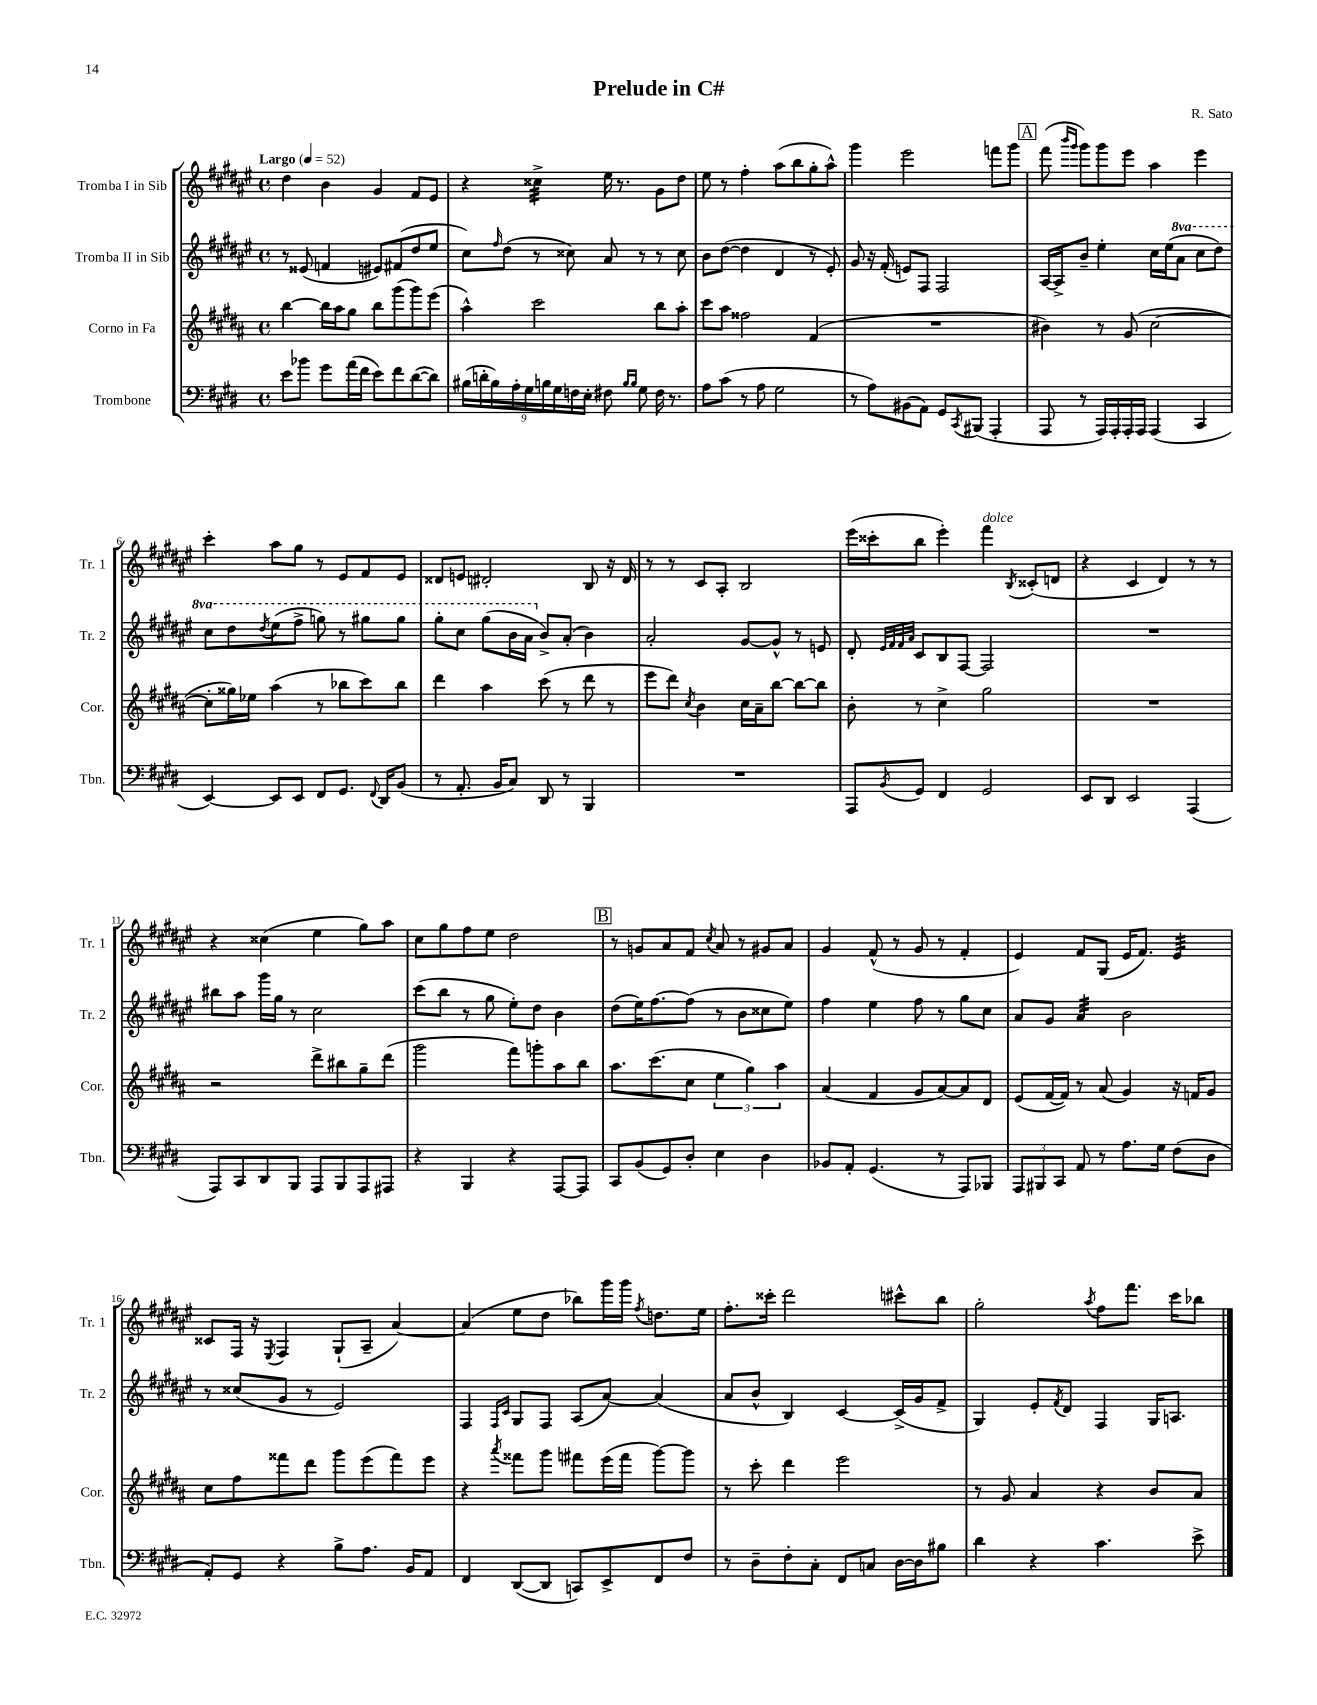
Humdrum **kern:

**kern	**kern	**kern	**kern
*staff4	*staff3	*staff2	*staff1
*clefF4	*clefG2	*clefG2	*clefG2
*k[f#c#g#d#]	*k[f#c#g#d#a#]	*k[f#c#g#d#a#e#]	*k[f#c#g#d#a#e#]
*M4/4	*M4/4	*M4/4	*M4/4
*met(c)	*met(c)	*met(c)	*met(c)
*MM52	*MM52	*MM52	*MM52
8e\L	[4bb\	8r	4dd#\
8b-\J	.	(8e##/	.
8g#\L	16bb\]LL	4f/	4b\
.	16aa#\J	.	.
(16a\L	8gg#\J	.	.
16f#\JJ	.	.	.
8e\L)	8bb\L	8e#/L)	4g#/
8f#\	(8ggg#\	(8f#/	.
([8d#\	8ggg#\)	8dd#/	8f#/L
8d#\]J)	(8eee\J	8ee#/J	8e#/J
=	=	=	=
(18B#\LL	4aa#^^\)	8cc#\L)	4r
18d'\	.	.	.
18B#\)	.	.	.
.	.	16qqff#/	.
.	.	(8dd#\J	.
18A'\	.	.	.
18G#\	.	.	.
.	2ccc#\	8r	4cc##^\
18B\	.	.	.
18G#\	.	.	.
.	.	8cc##\)	.
18F\	.	.	.
18E'\JJ	.	.	.
8F#\	.	8a#/	16ee#\
.	.	.	8.r
16qqB/LL	.	.	.
16qqB/JJ	.	.	.
8G#\	.	8r	.
16F#\	8bb\L	8r	8g#\L
8.r	.	.	.
.	8aa#'\J	8cc##\	8dd#\J
=	=	=	=
8A\L	8ccc#\L	8b\L	8ee#\
(8c#\J	8aa#\J	([8dd#\J	8r
8r	2ff##\	4dd#\]	4ff#'\
8A\	.	.	.
2G#\	.	4d#/	(8aa#\L
.	.	.	8bb\
.	(4f#/	8r	8gg#'\
.	.	8e#'/)	8aa#^^\J)
=	=	=	=
8r	1r	8g#/	4ggg#\
8A\L)	.	16r	.
.	.	(16f#'/	.
(8BB#\	.	8e/L)	2eee#\
8AA\J)	.	8F#/J	.
8GG#/L	.	2F#/	.
8qCC#/	.	.	.
(8BBB#/J	.	.	.
4AAA'/	.	.	8fff\L
.	.	.	8ggg#\J
=	=	=	=
8AAA/	4b#\)	[16A#/LL	(8fff#\
.	.	16A#^/]J	.
.	.	.	16qqbbb/LL
.	.	.	16qqggg#/JJ
8r	.	8b~/J	8ggg#\L)
16AAA/LL)	8r	4ee#'\	8ggg#\
16AAA'/	.	.	.
16AAA'/	(8g#/	.	8eee#\J
16AAA/JJ	.	.	.
(4AAA/	[2cc#\	16cc#\LL	4aa#\
.	.	(16ee#\J	.
.	.	8aa#\J	.
4CC#/	.	8ccc#\L	4eee#\
.	.	8ddd#\J)	.
=	=	=	=
[4EE/)	8cc#'\]L	8ccc#\L	4ccc#'\
.	16gg##\L)	8ddd#\	.
.	16ee-\JJ	.	.
.	.	8qddd#/	.
8EE/]L	(4aa#\	(8eee#\	8aa#\L
8EE/J	.	8fff#^\J	8gg#\J
8FF#/L	8r	8ggg\)	8r
8.GG#/J	8bb-\L	8r	8e#/L
.	8ccc#\)	8ggg#\L	8f#/
8qqFF#/	.	.	.
16DD#/LK	.	.	.
(8BB/J	8bb-\J	8ggg#\J	8e#/J
=	=	=	=
8r	4ddd#\	8ggg#'\L	8d##/L
8.AA'/	.	8ccc#\J	8e/J
.	4aa#\	(8ggg#\L	2d#'/
16BB/LK	.	.	.
8C#/J)	.	16bb\L	.
.	.	16aa#\JJ	.
8DD#/	(8ccc#\	8b^/L)	.
8r	8r	(8a#'/J	.
4BBB/	8ddd#\	4b\)	8B/
.	8r	.	16r
.	.	.	16d#/
=	=	=	=
1r	8eee\L	2a#'/	8r
.	8ddd#\J)	.	8r
.	8qcc#/	.	.
.	4b\	.	8c#/L
.	.	.	8A#'/J
.	16cc#\LL	[8g#/L	2B/
.	16a#~\J	.	.
.	[8bb\J	8g#^^/]J	.
.	8bb\_L	8r	.
.	8bb\]J	8e/	.
=	=	=	=
8AAA/L	8b'\	8d#'/	(16eee#\LL
.	.	.	16ccc##'\J
.	.	32qqe#/LLL	.
.	.	32qqf#/	.
.	.	32qqf#/	.
8qBB/	.	32qqa#/JJJ	.
8GG#/J	8r	8c#/L	8bb\J
4FF#/	4cc#^\	8B/	4eee#'\)
.	.	[8F#/J	.
2GG#/	2gg#\	2F#/]	4fff#\
.	.	.	8qB/
.	.	.	(8c##'/L
.	.	.	8d/J
=	=	=	=
8EE/L	1r	1r	4r
8DD#/J	.	.	.
2EE/	.	.	4c#/
.	.	.	4d#/)
(4AAA/	.	.	8r
.	.	.	8r
=	=	=	=
8AAA/L)	2r	8bb#\L	4r
8CC#/	.	8aa#\J	.
8DD#/	.	16ggg#\LL	(4cc##\
.	.	16gg#\JJ	.
8BBB/J	.	8r	.
8AAA/L	8ddd#^\L	2cc#\	4ee#\
8BBB/	8bb#\	.	.
8AAA/	8gg#~\	.	8gg#\L)
8AAA#/J	(8ddd#\J	.	8aa#\J
=	=	=	=
4r	2ggg#\	(8ccc#\L	8cc#\L
.	.	8bb\J	8gg#\
4BBB/	.	8r	8ff#\
.	.	8gg#\	8ee#\J
4r	8fff#\L)	8ee#'\L)	2dd#\
.	8ggg'\	8dd#\J	.
[8AAA/L	8aa#\	4b\	.
8AAA/]J	8bb\J	.	.
=	=	=	=
8CC#/L	8.aa#\L	(8dd#\L	8r
(8BB/	.	16ee#\K)	8g/L
.	(8.ccc#\	[8.ff#\	.
8GG#/)	.	.	8a#/
8D#'/J	8cc#\J	(8ff#\]J	8f#/J
.	.	.	8qcc#/
4E\	6ee\	8r	8a#/
.	.	8b\L	8r
.	6gg#\)	.	.
4D#\	.	8cc##\	8g#/L
.	6aa#\	.	.
.	.	8ee#\J)	8a#/J
=	=	=	=
8BB-/L	(4a#/	4ff#\	4g#/
8AA'/J	.	.	.
(4.GG#/	4f#/	4ee#\	(8f#^^/
.	.	.	8r
.	8g#/L	8ff#\	8g#/
8r	[8a#/)	8r	8r
8AAA/L)	8a#/]	8gg#\L	4f#'/
8BBB-/J	8d#/J	8cc#\J	.
=	=	=	=
12AAA/L	(8e/L	8a#/L	4e#/)
12BBB#/	.	.	.
.	[16f#/L	8g#/J	.
12CC#/J	.	.	.
.	16f#/]JJ)	.	.
8AA/	8r	4a#/	8f#/L
8r	(8a#/	.	(8G#/J
8.A\L	4g#/)	2b\	16e#/LK
.	.	.	8.f#/J)
16G#\Jk	.	.	.
(8F#\L	16r	.	4e#/
.	16f/LK	.	.
8D#\J	8g#/J	.	.
=	=	=	=
8AA'/L)	8cc#\L	8r	8c##/L
8GG#/J	8ff#\	(8cc##/L	16F#/Jk
.	.	.	16r
.	.	.	8qE#/
4r	8fff##\	8g#/J	4F#/
.	8ddd#\J	8r	.
8B^\L	8ggg#\L	2e#/)	(8G#`/L
8.A\J	(8eee\	.	8A#~/J
.	8fff##\)	.	[4a#/)
16BB/LK	.	.	.
8AA/J	8eee\J	.	.
=	=	=	=
4FF#/	4r	4F#/	(4a#/]
.	.	16qqF#/LL	.
.	8qaaa#/	16qqc#/JJ	.
([8DD#/L	8fff##\L	8G#/L	8ee#\L
8DD#/]J	8ggg#\J	8F#/J	8dd#\J
8CC/L)	8fff#\L	(8A#/L	8bb-\L)
8EE^/	(16eee\L	[8a#/J)	16ggg#\L
.	16fff#\JJ	.	16ggg#\JJ
.	.	.	8qff#/
8FF#/	[8ggg#\L)	(4a#/]	8.dd\L
8F#/J	8ggg#\]J	.	.
.	.	.	16ee#\Jk
=	=	=	=
8r	8r	8a#/L	8.ff#'\L
8D#~\L	8ccc#'\	8b^^/J	.
.	.	.	16ccc##'\Jk
8F#'\	4ddd#\	4B/)	2ddd#\
8C#'\J	.	.	.
8FF#/L	2eee\	[4c#/	.
8C/J	.	.	.
[16D#\LL	.	(16c#^/]LL	8ccc#^^\L
16D#\]J	.	16g#/J	.
8B#\J	.	8f#^/J	8bb\J
=	=	=	=
4d#\	8r	4G#/)	2gg#'\
.	8g#/	.	.
4r	4a#/	8e#'/L	.
.	.	8qf#/	.
.	.	8d#/J	.
.	.	.	8qaa#/
4.c#\	4r	4F#/	8ff#\L
.	.	.	8.fff#\J
.	8b/L	16G#/LK	.
.	.	8.A/J	16ccc#\LK
8e^\	8a#/J	.	8bb-\J
==	==	==	==
*-	*-	*-	*-
